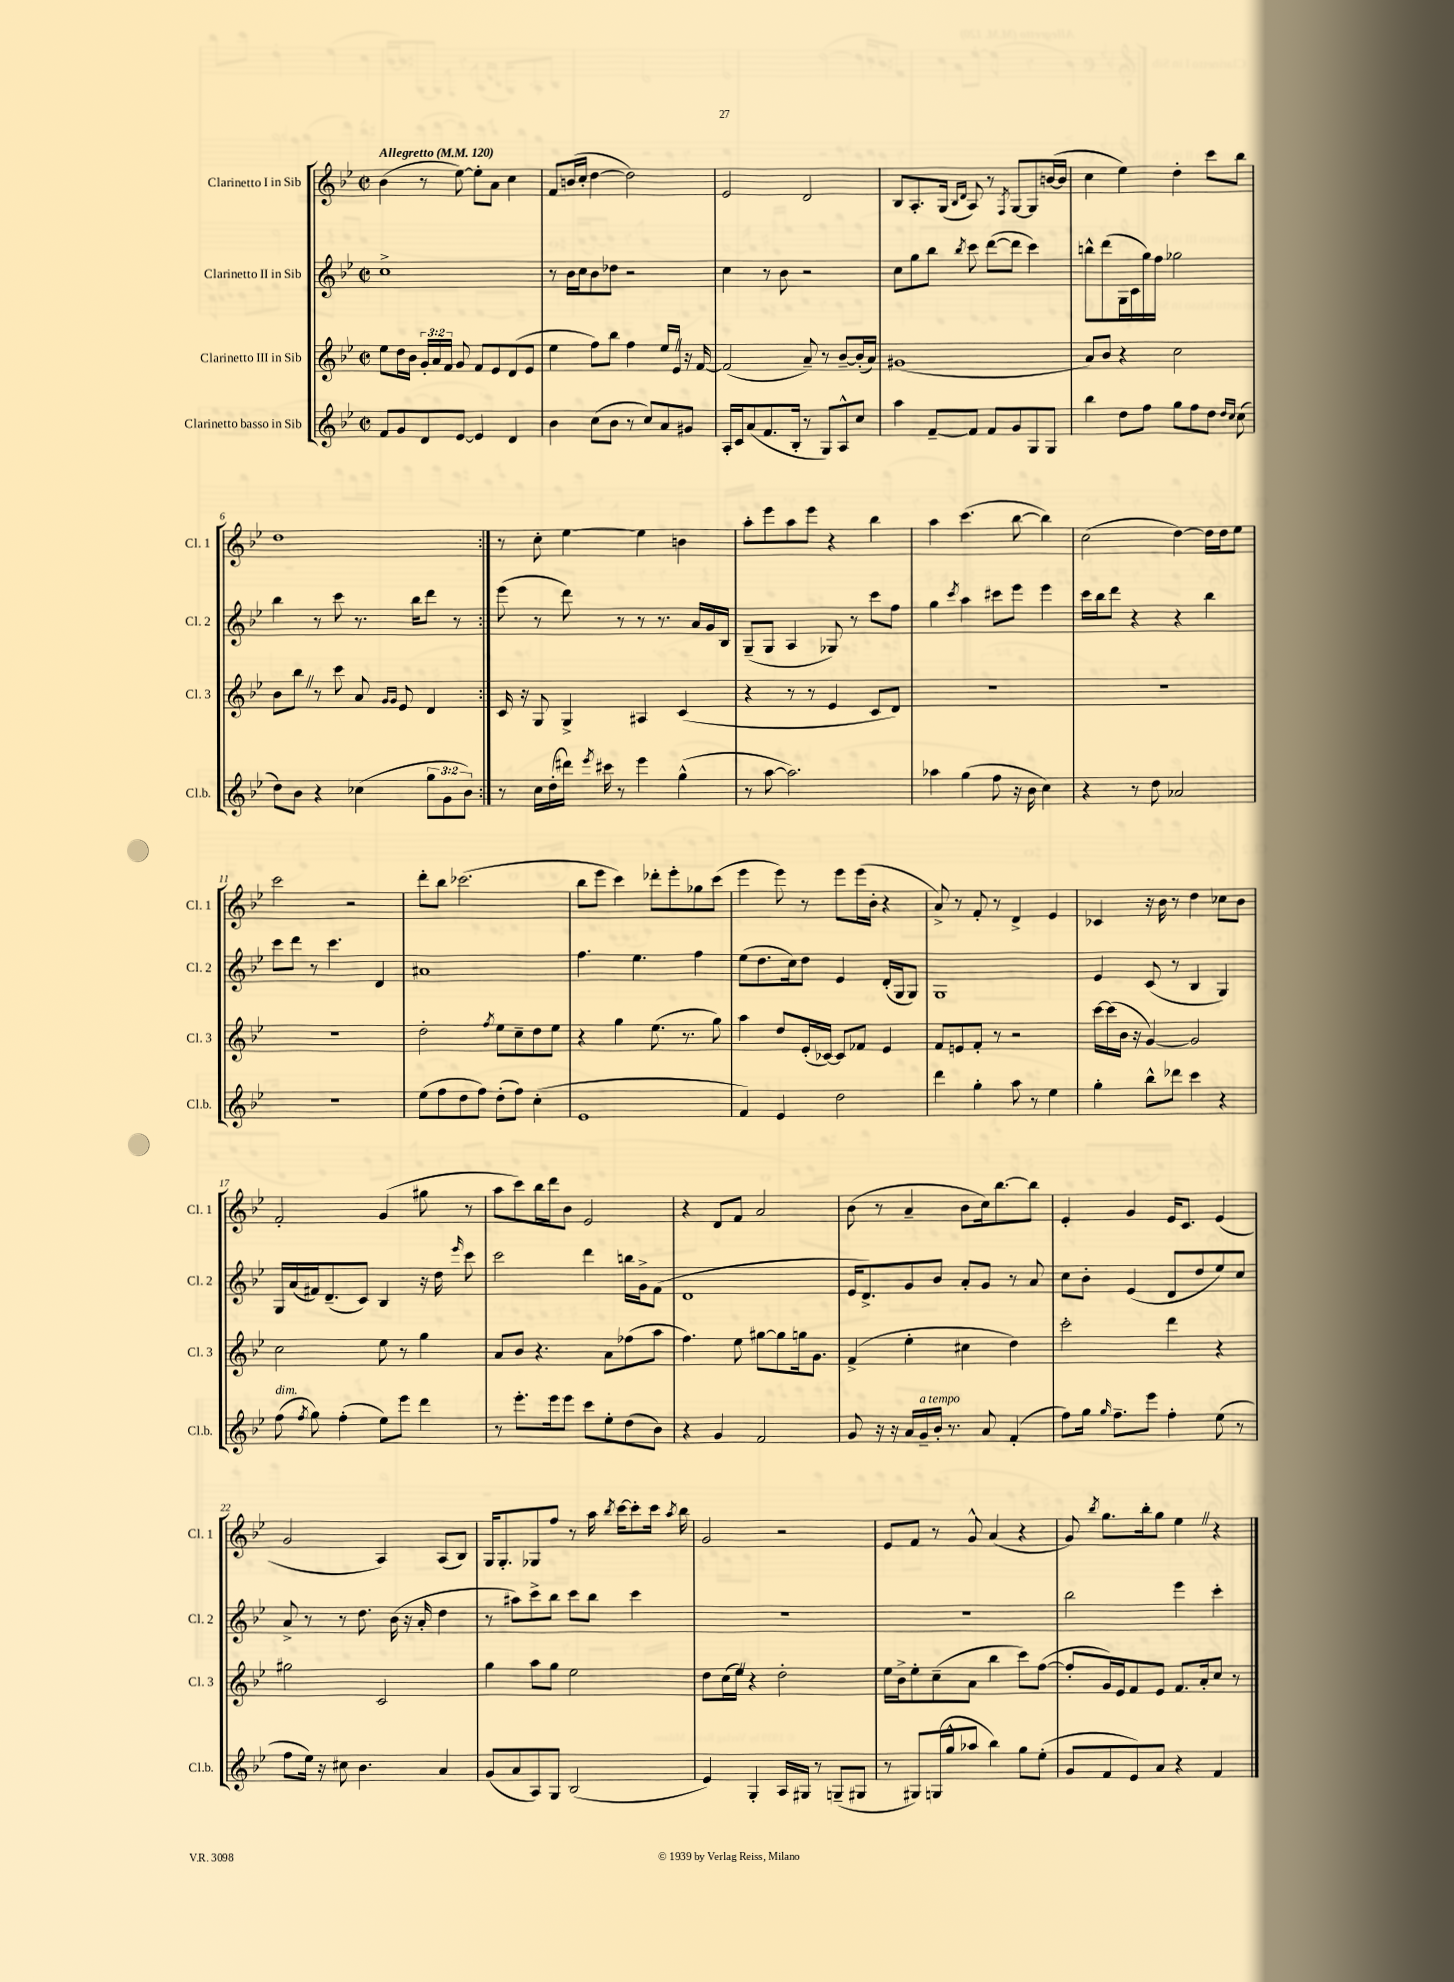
<<
\new StaffGroup <<
\new Staff = "s0" \with { instrumentName = "Clarinetto I in Sib" shortInstrumentName = "Cl. 1" } {
    \clef treble \key bes \major \defaultTimeSignature \time 2/2 \tempo "Allegretto" 4 = 120
    \autoBeamOff \repeat volta 2 { bes'4( r8 ees''8~) ees''8[-. a'8] c''4 |
    f'8[ b'16( c''16]-. d''4~ d''2) |
    ees'2 d'2 |
    bes8[ a8.-. g16]( \grace { bes16[ d'16] } a8) r8 \acciaccatura { f8 } g8[~ g8 b'16~( b'16] |
    c''4 ees''4) d''4-. c'''8[ bes''8] |
    d''1 | }
    r8 c''8-. ees''4~ ees''4 b'4 |
    a''8[-. ees'''8 a''8 ees'''8] r4 bes''4 |
    a''4 c'''4.( bes''8~ bes''4) |
    c''2( d''4~) d''16[ d''16 ees''8] |
    c'''2 r2 |
    d'''8[-. bes''8] ces'''2.( |
    bes''8[ ees'''8] c'''4) des'''8[-. ees'''8-. ges''8 c'''8]( |
    ees'''4 ees'''8) r8 ees'''8[ ees'''16( bes'16]-. r4 |
    a'8->) r8 f'8-. r8 d'4-> ees'4 |
    ces'4 r16 bes'16 r8 d''4 ces''8[ bes'8] |
    f'2-. g'4( gis''8 r8 |
    a''8[ c'''8) bes''16 d'''16 bes'8] ees'2 |
    r4 d'8[ f'8] a'2 |
    bes'8( r8 a'4-- bes'8[ c''16) bes''8.~ bes''8] |
    ees'4-. g'4 ees'16[ c'8.] ees'4( |
    g'2 a4) a8[( bes8]) |
    g16[ g8.-. ges8 f''8] r8 a''16 \acciaccatura { bes''8 } c'''16[~ c'''8-. c'''16] \acciaccatura { a''8 } bes''16 |
    g'2 r2 |
    ees'8[ f'8] r8 g'8-^ a'4( r4 |
    g'8) \acciaccatura { bes''8 } g''8.[ bes''16-. g''8] ees''4 \once \override BreathingSign.text = \markup { \musicglyph "scripts.caesura.straight" } \breathe r4 \bar "|." |
}
\new Staff = "s1" \with { instrumentName = "Clarinetto II in Sib" shortInstrumentName = "Cl. 2" } {
    \clef treble \key bes \major \defaultTimeSignature \time 2/2
    \autoBeamOff \repeat volta 2 { c''1-> |
    r8 bes'16[ c''16 bes'8 des''8] r2 |
    c''4 r8 bes'8 r2 |
    c''8[ g''8 bes''8] \acciaccatura { bes''8 } c'''8 d'''8[~( d'''8] c'''4) |
    b''8[-^ d'''8( g16 c'16 g''16) f''16] ges''2 |
    bes''4 r8 c'''8 r8. bes''16[ d'''8] r8 | }
    ees'''8( r8 d'''8) r8 r8 r8. a'16[ g'16 bes16] |
    g8[--( g8] a4 ges8) r8 c'''8[ f''8] |
    g''4 \acciaccatura { c'''8 } a''4 cis'''8[ ees'''8] ees'''4 |
    c'''16[ bes''16 d'''8] r4 r4 bes''4 |
    c'''8[ d'''8] r8 c'''4. d'4 |
    ais'1 |
    f''4. ees''4. f''4 |
    ees''8[( d''8. c''16) d''8] ees'4 d'16[-.( g16 g8]) |
    g1 |
    ees'4 c'8( r8 bes4 g4) |
    g16[ a'16( fis'16) d'8.--( c'8]) bes4 r16 d''16 \grace { ees'''16 } c'''8 |
    c'''2 d'''4 b''16[ g'16-> f'8]( |
    d'1 |
    ees'16[ d'8.->) g'8 bes'8] a'8[-. g'8] r8 a'8 |
    c''8[ bes'8]-. ees'4( d'8[ d''8 ees''8) c''8] |
    a'8-> r8 r8 d''8. bes'16( r16 a'16-. d''4 |
    r8 ais''8[) c'''8-> bes''8] c'''8[ bes''8] c'''4 |
    r1 |
    R1 |
    bes''2 ees'''4 c'''4-. \bar "|." |
}
\new Staff = "s2" \with { instrumentName = "Clarinetto III in Sib" shortInstrumentName = "Cl. 3" } {
    \clef treble \key bes \major \defaultTimeSignature \time 2/2 \override Staff.TupletNumber.text = #tuplet-number::calc-fraction-text
    \autoBeamOff \repeat volta 2 { ees''8[ d''16 bes'16] \tuplet 3/2 { g'16[-. a'16 f'16] } g'8 f'8[ ees'8 d'8( ees'8] |
    ees''4 f''8[) bes''8] f''4 ees''16[ ees'16] \once \override BreathingSign.text = \markup { \musicglyph "scripts.caesura.straight" } \breathe r16 f'16~ |
    f'2( a'8--) r8 bes'8[~-- bes'16-.( a'16]) |
    gis'1( |
    a'8[) bes'8] r4 c''2 |
    bes'8[ bes''8] \once \override BreathingSign.text = \markup { \musicglyph "scripts.caesura.straight" } \breathe r8 c'''8 a'8 \grace { g'16[ g'16] } ees'8 d'4 | }
    c'16 r16 g8 g4-> ais4 c'4( |
    r4 r8 r8 ees'4 c'8[ d'8]) |
    R1 |
    R1 |
    R1 |
    d''2-. \acciaccatura { f''8 } ees''8[ c''8-- d''8 ees''8] |
    r4 g''4 ees''8.( r8. g''8) |
    a''4 d''8[ ees'16-.( ces'16]~) ces'8[ fes'8] ees'4 |
    f'8[ e'8 f'8]-. r8 r2 |
    c'''16[~ c'''16( bes'16] r16 g'4~) g'2 |
    c''2 ees''8 r8 g''4 |
    a'8[ bes'8] r4. a'8[ fes''8( a''8] |
    f''4.) ees''8 gis''8[~ gis''8 g''16 g'8.] |
    f'4->( ees''4-. cis''4 d''4) |
    c'''2-. d'''4 r4 |
    gis''2 c'2 |
    g''4 a''8[ g''8] ees''2 |
    d''8[ c''16( ees''16]) \once \override BreathingSign.text = \markup { \musicglyph "scripts.caesura.straight" } \breathe r4 d''2-. |
    ees''16[ bes'16-> ees''8-. c''8--( a'8] bes''4 c'''8[) f''8]~( |
    f''8[-. g'16) ees'16 f'8 ees'8] f'8.[ a'16-. c''8] r8 \bar "|." |
}
\new Staff = "s3" \with { instrumentName = "Clarinetto basso in Sib" shortInstrumentName = "Cl.b." } {
    \clef treble \key bes \major \defaultTimeSignature \time 2/2 \override Staff.TupletNumber.text = #tuplet-number::calc-fraction-text
    \autoBeamOff \repeat volta 2 { f'8[ g'8 d'8 ees'8]~ ees'4 d'4 |
    bes'4 c''8[( bes'8] r8 c''8[) a'8 gis'8] |
    a16[-. c'16 a'8( f'8. bes16]-. r8 g8[) a8-^ c''8] |
    a''4 f'8[~-- f'8] f'8[ g'8 g8 g8] |
    bes''4 d''8[ f''8] g''8[ f''8 d''8] \grace { d''16[ c''16] } c''8( |
    d''8[) bes'8] r4 ces''4( \tuplet 3/2 { g''8[ g'8 bes'8]) } | }
    r8 c''16[ d''16-.( dis'''16]) \acciaccatura { ees'''8 } cis'''16 r8 ees'''4 g''4-^( |
    r8 a''8~ a''2.) |
    aes''4 g''4( f''8 r16 bes'16 c''4) |
    r4 r8 d''8 aes'2 |
    r1 |
    ees''8[( f''8 d''8 f''8]) d''8[-.( f''8]) c''4-.( |
    ees'1 |
    f'4) ees'4 d''2 |
    d'''4 g''4-. a''8 r8 ees''4 |
    g''4-. bes''8[-^ des'''8] c'''4 r4 |
    f''8^\markup { \italic "dim." }( \acciaccatura { f''8 } g''8) f''4-.( ees''8[) ees'''8] d'''4 |
    r8 ees'''8.[-. ees'''16 ees'''8] c'''8[ ees''8-. d''8( bes'8]) |
    r4 g'4 f'2 |
    g'8 r16 r16 a'16[ g'16--^\markup { \italic "a tempo" } bes'16]-. r8. a'8 f'4-.( |
    f''8[) g''16] \grace { g''16 } f''8.[-- ees'''8] f''4-. ees''8( r8 |
    f''8[ ees''16]) r16 cis''8 bes'4. a'4 |
    g'8[( a'8 a8) g8] bes2( |
    ees'4) g4-. a16[ gis16] r8 g8[--( gis8] |
    r8 gis8[) g16( g''16-^ aes''8] bes''4) g''8[ ees''8]-.( |
    g'8[ f'8 ees'8) a'8] r4 f'4 \bar "|." |
}
>>
>>
